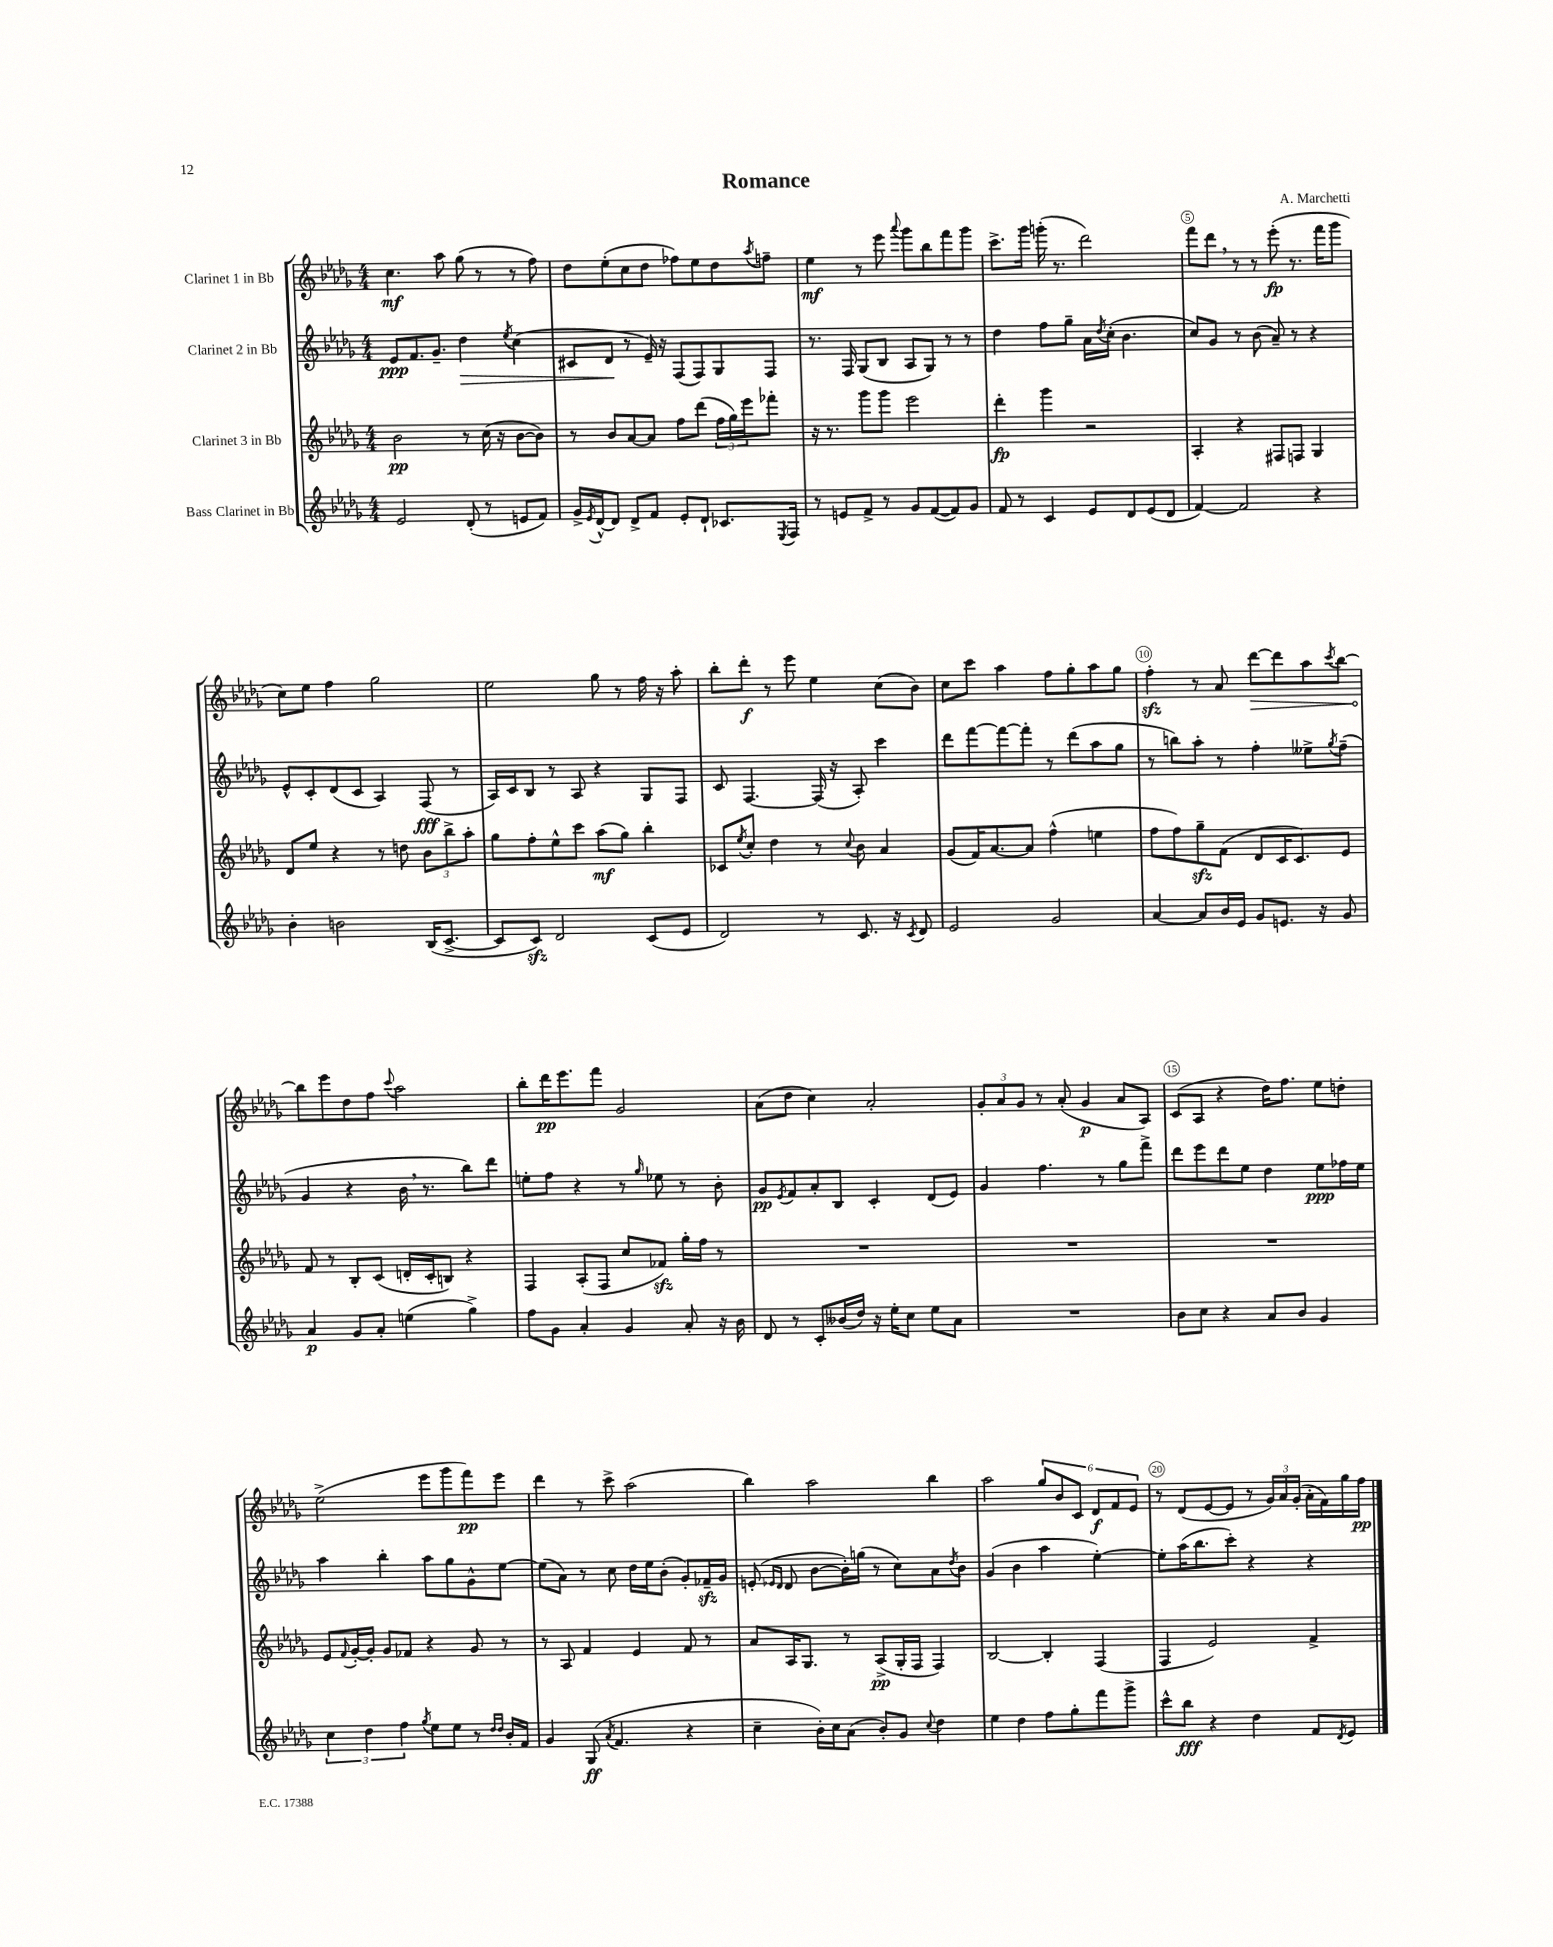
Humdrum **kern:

**kern	**dynam	**kern	**dynam	**kern	**dynam	**kern	**dynam
*part4	*part4	*part3	*part3	*part2	*part2	*part1	*part1
*staff4	*staff4	*staff3	*staff3	*staff2	*staff2	*staff1	*staff1
*I"Bass Clarinet in Bb	*	*I"Clarinet 3 in Bb	*	*I"Clarinet 2 in Bb	*	*I"Clarinet 1 in Bb	*
*clefG2	*	*clefG2	*	*clefG2	*	*clefG2	*
*k[b-e-a-d-g-]	*	*k[b-e-a-d-g-]	*	*k[b-e-a-d-g-]	*	*k[b-e-a-d-g-]	*
*M4/4	*	*M4/4	*	*M4/4	*	*M4/4	*
=1	=1	=1	=1	=1	=1	=1	=1
2e-/	.	2b-\	pp	8e-/L	ppp	4.cc\	mf
.	.	.	.	8.f/	.	.	.
.	.	.	.	8.g-~/J	.	.	.
.	.	.	.	.	.	8aa-\	.
!	!	!	!	!	!LO:HP:b	!	!
(8d-'/	.	8r	.	4dd-\	>	(8gg-\	.
8r	.	(16cc\	.	.	.	8r	.
.	.	16r	.	.	.	.	.
.	.	.	.	8qee-/	.	.	.
8en/L	.	[8b-\L	.	(4cc\	.	8r	.
8f/J)	.	8b-\J])	.	.	.	8ff\)	.
=2	=2	=2	=2	=2	=2	=2	=2
16g-^/LL	.	8r	.	8c#X/L	.	8dd-\L	.
8qe-/	.	.	.	.	.	.	.
[16d-^^/J	.	.	.	.	.	.	.
8d-/J]	.	8b-/L	.	8d-/J	.	(8ee-'\	.
8d-^/L	.	[8a-/	.	8r	]	8cc\	.
8f/J	.	8a-/J]	.	16e-~/)	.	8dd-\J	.
.	.	.	.	16r	.	.	.
8e-'/L	.	8ff\L	.	(8F/L	.	8ff-X\L)	.
8d-`/J	.	(8ddd-\J	.	8F/)	.	8ee-\	.
8.c-X/L	.	24ff\LL	.	8G-/	.	8dd-\	.
.	.	24gg-\)	.	.	.	.	.
.	.	24eee-\J	.	.	.	.	.
.	.	.	.	.	.	8qaa-/	.
.	.	8fff-X'\J	.	8F/J	.	8ffn~\J	.
8qE-/	.	.	.	.	.	.	.
16F/Jk	.	.	.	.	.	.	.
=3	=3	=3	=3	=3	=3	=3	=3
8r	.	16r	.	8.r	.	4ee-\	mf
.	.	8.r	.	.	.	.	.
8en/L	.	.	.	.	.	.	.
.	.	.	.	16F/	.	.	.
8f^/J	.	8ggg-\L	.	(8G-/L	.	8r	.
8r	.	8ggg-\J	.	8B-/J	.	8eee-\	.
.	.	.	.	.	.	8qqaaa-/	.
8g-/L	.	2eee-\	.	8A-/L	.	8ggg-\L	.
([8f/	.	.	.	8G-/J)	.	8bb-\	.
8f/])	.	.	.	8r	.	8fff\	.
8g-/J	.	.	.	8r	.	8ggg-\J	.
=4	=4	=4	=4	=4	=4	=4	=4
8f/	.	4ddd-'\	fp	4dd-\	.	8.ccc^\L	.
8r	.	.	.	.	.	.	.
.	.	.	.	.	.	16ggg-\Jk	.
4c/	.	4ggg-\	.	8ff\L	.	(16gggn'\	.
.	.	.	.	.	.	8.r	.
.	.	.	.	8gg-~\J	.	.	.
8e-/L	.	2r	.	16a-\LL	.	2ddd-\)	.
.	.	.	.	8qdd-/	.	.	.
.	.	.	.	(16cc'\JJ	.	.	.
8d-/	.	.	.	4.b-\	.	.	.
(8e-/	.	.	.	.	.	.	.
8d-/J	.	.	.	.	.	.	.
=5	=5	=5	=5	=5	=5	=5	=5
[4f/)	.	4A-'/	.	8cc/L)	.	8fff\L	.
.	.	.	.	8g-/J	.	8ddd-,\J	.
2f/]	.	4r	.	8r	.	8r	.
.	.	.	.	(8b-\	.	8r	.
.	.	8F#X/L	.	8a-~/)	.	(8eee-'\	fp
.	.	8Fn/J	.	8r	.	8.r	.
4r	.	4G-/	.	4r	.	.	.
.	.	.	.	.	.	16fff\KL	.
.	.	.	.	.	.	8ggg-\J	.
!!LO:LB:g=z
=6	=6	=6	=6	=6	=6	=6	=6
4b-'\	.	8d-/L	.	8e-^^/L	.	8cc\L)	.
.	.	8ee-/J	.	8c'/	.	8ee-\J	.
2bn\	.	4r	.	(8d-/	.	4ff\	.
.	.	.	.	8c/J	.	.	.
.	.	8r	.	4A-/)	.	2gg-\	.
.	.	8ddn\	.	.	.	.	.
(16B-/KL	.	12b-\L	.	(8F/	fff	.	.
[8.c^/J	.	.	.	.	.	.	.
.	.	12bb-^\	.	.	.	.	.
.	.	.	.	8r	.	.	.
.	.	12aa-'\J	.	.	.	.	.
=7	=7	=7	=7	=7	=7	=7	=7
8c/L]	.	8gg-\L	.	16A-/LL)	.	2ee-\	.
.	.	.	.	16c/J	.	.	.
8czz/J)	.	8ff'\	.	8B-/J	.	.	.
2d-/	.	8ee-^^\	.	8r	.	.	.
.	.	8ccc\J	.	8A-/	.	.	.
.	.	(8aa-\L	mf	4r	.	8gg-\	.
.	.	8gg-\J)	.	.	.	8r	.
(8c/L	.	4bb-'\	.	8G-/L	.	16ff\	.
.	.	.	.	.	.	16r	.
8e-/J	.	.	.	8F/J	.	8aa-'\	.
=8	=8	=8	=8	=8	=8	=8	=8
2d-/)	.	8c-X/L	.	8c/	.	8bb-'\L	.
.	.	8qee-/	.	.	.	.	.
.	.	8cc'/J	.	[4.F/	.	8ddd-'\J	f
.	.	4dd-\	.	.	.	8r	.
.	.	.	.	.	.	8eee-\	.
8r	.	8r	.	(16F/]	.	4ee-\	.
.	.	.	.	16r	.	.	.
.	.	8qqcc/	.	.	.	.	.
8.c/	.	8b-\	.	8A-'/)	.	.	.
.	.	4a-/	.	4ccc\	.	(8cc\L	.
16r	.	.	.	.	.	.	.
8qc/	.	.	.	.	.	.	.
8d-/	.	.	.	.	.	8b-\J)	.
=9	=9	=9	=9	=9	=9	=9	=9
2e-/	.	(8g-/L	.	8ddd-\L	.	8cc\L	.
.	.	16f/K)	.	[8fff\	.	8ccc\J	.
.	.	[8.a-/	.	.	.	.	.
.	.	.	.	8fff\_	.	4aa-\	.
.	.	8a-/J]	.	8fff'\J]	.	.	.
2g-/	.	(4ff^^\	.	8r	.	8ff\L	.
.	.	.	.	(8ddd-\L	.	8gg-'\	.
.	.	4een\	.	8aa-\	.	8aa-\	.
.	.	.	.	8gg-\J	.	8gg-\J	.
=10	=10	=10	=10	=10	=10	=10	=10
[4a-/	.	8ff\L	.	8r	.	4ffzz'\	.
.	.	8ff\)	.	8bbn\L)	.	.	.
8a-/L]	.	8gg-zz~\	.	8aa-'\J	.	8r	.
16b-/L	.	(8f\J	.	8r	.	8a-/	.
16e-/JJ	.	.	.	.	.	.	.
!	!	!	!	!	!	!	!LO:HP:b
8g-/L	.	8d-/L	.	4ff'\	.	[8ddd-\L	>
8.en/J	.	16c/K	.	.	.	8ddd-\]	.
.	.	8.c/)	.	.	.	.	.
.	.	.	.	8ee--X^\L	.	8aa-\	.
16r	.	.	.	.	.	.	.
.	.	.	.	8qgg-/	.	8qccc/	.
8g-/	.	8e-/J	.	(8ff~\J	.	[8bb-\J	.
!!LO:LB:g=z
=11	=11	=11	=11	=11	=11	=11	=11
4a-/	p	8f/	.	4g-/	.	8bb-\L]	.
.	.	8r	.	.	.	8eee-\	]
8g-/L	.	8B-'/L	.	4r	.	8dd-\	.
8a-'/J	.	(8c/J	.	.	.	8ff\J	.
.	.	.	.	.	.	8qqccc/	.
(4een\	.	16dn'/LL	.	16b-,\	.	2aa-\	.
.	.	16c'/J	.	8.r	.	.	.
.	.	8Bn/J)	.	.	.	.	.
4gg-^\)	.	4r	.	8bb-\L)	.	.	.
.	.	.	.	8ddd-\J	.	.	.
=12	=12	=12	=12	=12	=12	=12	=12
8ff\L	.	4F/	.	8een'\L	.	8bb-'\L	.
8g-\J	.	.	.	8ff\J	.	16ddd-\K	pp
.	.	.	.	.	.	8.eee-\	.
4a-'/	.	(8A-'/L	.	4r	.	.	.
.	.	8F/J	.	.	.	8fff\J	.
4g-/	.	8cc/L	.	8r	.	2g-/	.
.	.	.	.	16qqgg-/	.	.	.
.	.	8f-Xzz/J)	.	8ee-X\	.	.	.
8a-'/	.	16gg-'\LL	.	8r	.	.	.
.	.	16ff\JJ	.	.	.	.	.
16r	.	8r	.	8b-'\	.	.	.
16b-\	.	.	.	.	.	.	.
=13	=13	=13	=13	=13	=13	=13	=13
8d-/	.	1r	.	8g-/L	pp	(8a-\L	.
.	.	.	.	8qe-/	.	.	.
8r	.	.	.	8f/	.	8dd-\J	.
8c'/L	.	.	.	8a-'/	.	4cc\)	.
(16b--X/L	.	.	.	8B-/J	.	.	.
16dd-/JJ)	.	.	.	.	.	.	.
16r	.	.	.	4c'/	.	2a-'/	.
16ee-'\KL	.	.	.	.	.	.	.
8cc\J	.	.	.	.	.	.	.
8ee-\L	.	.	.	(8d-/L	.	.	.
8a-\J	.	.	.	8e-/J)	.	.	.
=14	=14	=14	=14	=14	=14	=14	=14
1r	.	1r	.	4g-/	.	12g-'/L	.
.	.	.	.	.	.	12a-/	.
.	.	.	.	.	.	12g-/J	.
.	.	.	.	4.ff\	.	8r	.
.	.	.	.	.	.	(8a-'/	.
.	.	.	.	.	.	4g-/	p
.	.	.	.	8r	.	.	.
.	.	.	.	8gg-\L	.	8a-/L	.
.	.	.	.	8fff^\J	.	8A-/J)	.
=15	=15	=15	=15	=15	=15	=15	=15
8b-\L	.	1r	.	8ddd-\L	.	(8c/L	.
8cc\J	.	.	.	8eee-\	.	8A-/J	.
4r	.	.	.	8ddd-\	.	4r	.
.	.	.	.	8ee-\J	.	.	.
8a-/L	.	.	.	4dd-\	.	16dd-\KL)	.
.	.	.	.	.	.	8.ff\J	.
8b-/J	.	.	.	.	.	.	.
4g-/	.	.	.	8ee-\L	ppp	8ee-\L	.
.	.	.	.	16ff-X\L	.	8ddn'\J	.
.	.	.	.	16ee-\JJ	.	.	.
!!LO:LB:g=z
=16	=16	=16	=16	=16	=16	=16	=16
6cc\	.	8e-/L	.	4aa-\	.	(2ee-^\	.
.	.	8qqf/	.	.	.	.	.
.	.	[16g-'/L	.	.	.	.	.
6dd-\	.	.	.	.	.	.	.
.	.	16g-'/JJ]	.	.	.	.	.
.	.	8g-/L	.	4bb-'\	.	.	.
6ff\	.	.	.	.	.	.	.
.	.	8f-X/J	.	.	.	.	.
8qgg-/	.	.	.	.	.	.	.
8ee-\L	.	4r	.	8aa-\L	.	8eee-\L	.
8ee-\J	.	.	.	8gg-\	.	8ggg-\	.
8r	.	8g-/	.	8g-^^\	.	8fff\)	pp
16qqdd-/LL	.	.	.	.	.	.	.
16qqdd-/JJ	.	.	.	.	.	.	.
16b-'/LL	.	8r	.	[8ee-\J	.	8eee-\J	.
16f/JJ	.	.	.	.	.	.	.
=17	=17	=17	=17	=17	=17	=17	=17
4g-/	.	8r	.	(8ee-\L]	.	4ddd-\	.
.	.	8A-/	.	8a-\J)	.	.	.
(8G-/	ff	4f/	.	8r	.	8r	.
8qa-/	.	.	.	.	.	.	.
4.f/	.	.	.	8cc\	.	8ccc^\	.
.	.	4e-/	.	16dd-\LL	.	(2aa-\	.
.	.	.	.	16ee-\J	.	.	.
.	.	.	.	(8b-'\J	.	.	.
4r	.	8f/	.	8g-'/L)	.	.	.
.	.	8r	.	16f-Xzz~/L	.	.	.
.	.	.	.	16g-/JJ	.	.	.
=18	=18	=18	=18	=18	=18	=18	=18
4cc~\	.	8a-/L	.	(8en'/	.	4bb-\)	.
.	.	.	.	16qqe-X/LL	.	.	.
.	.	.	.	16qqd-/JJ	.	.	.
.	.	16A-/K	.	8d-/	.	.	.
.	.	8.G-/J	.	.	.	.	.
16b-'\LL)	.	.	.	[8b-\L	.	2aa-\	.
16cc\J	.	.	.	.	.	.	.
(8a-\J	.	8r	.	16b-'\L])	.	.	.
.	.	.	.	(16ggn\JJ	.	.	.
8b-'/L)	.	(8A-^/L	pp	8r	.	.	.
8g-/J	.	16G-'/L	.	8cc\L)	.	.	.
.	.	16F/JJ	.	.	.	.	.
8qqcc/	.	.	.	.	.	.	.
4dd-\	.	4F/)	.	8a-\	.	4bb-\	.
.	.	.	.	8qdd-/	.	.	.
.	.	.	.	8b-\J	.	.	.
=19	=19	=19	=19	=19	=19	=19	=19
4ee-\	.	[2B-/	.	(4g-/	.	2aa-\	.
4dd-\	.	.	.	4b-\	.	.	.
8ff\L	.	4B-'/]	.	4aa-\	.	12gg-/L	.
.	.	.	.	.	.	12b-/	.
8gg-'\	.	.	.	.	.	.	.
.	.	.	.	.	.	12c/J	.
8fff\	.	(4F/	.	[4ee-'\)	.	12d-/L	f
.	.	.	.	.	.	12f/	.
8ggg-^\J	.	.	.	.	.	.	.
.	.	.	.	.	.	12e-/J	.
=20	=20	=20	=20	=20	=20	=20	=20
8ccc^^\L	.	4F/	.	8ee-'\L]	.	8r	.
8bb-\J	fff	.	.	(16aa-\K	.	(8d-/L	.
.	.	.	.	8.bb-\	.	.	.
4r	.	2e-/)	.	.	.	[8e-/	.
.	.	.	.	8ccc'\J)	.	8e-/J]	.
4dd-\	.	.	.	4r	.	8r	.
.	.	.	.	.	.	24g-/LL)	.
.	.	.	.	.	.	24a-/	.
.	.	.	.	.	.	(24g-'/JJ	.
8f/L	.	4f^/	.	4r	.	16a-'\LL	.
.	.	.	.	.	.	16f\)	.
8qd-/	.	.	.	.	.	.	.
8e-/J	.	.	.	.	.	16gg-\	.
.	.	.	.	.	.	16ff\JJ	pp
==	==	==	==	==	==	==	==
*-	*-	*-	*-	*-	*-	*-	*-
